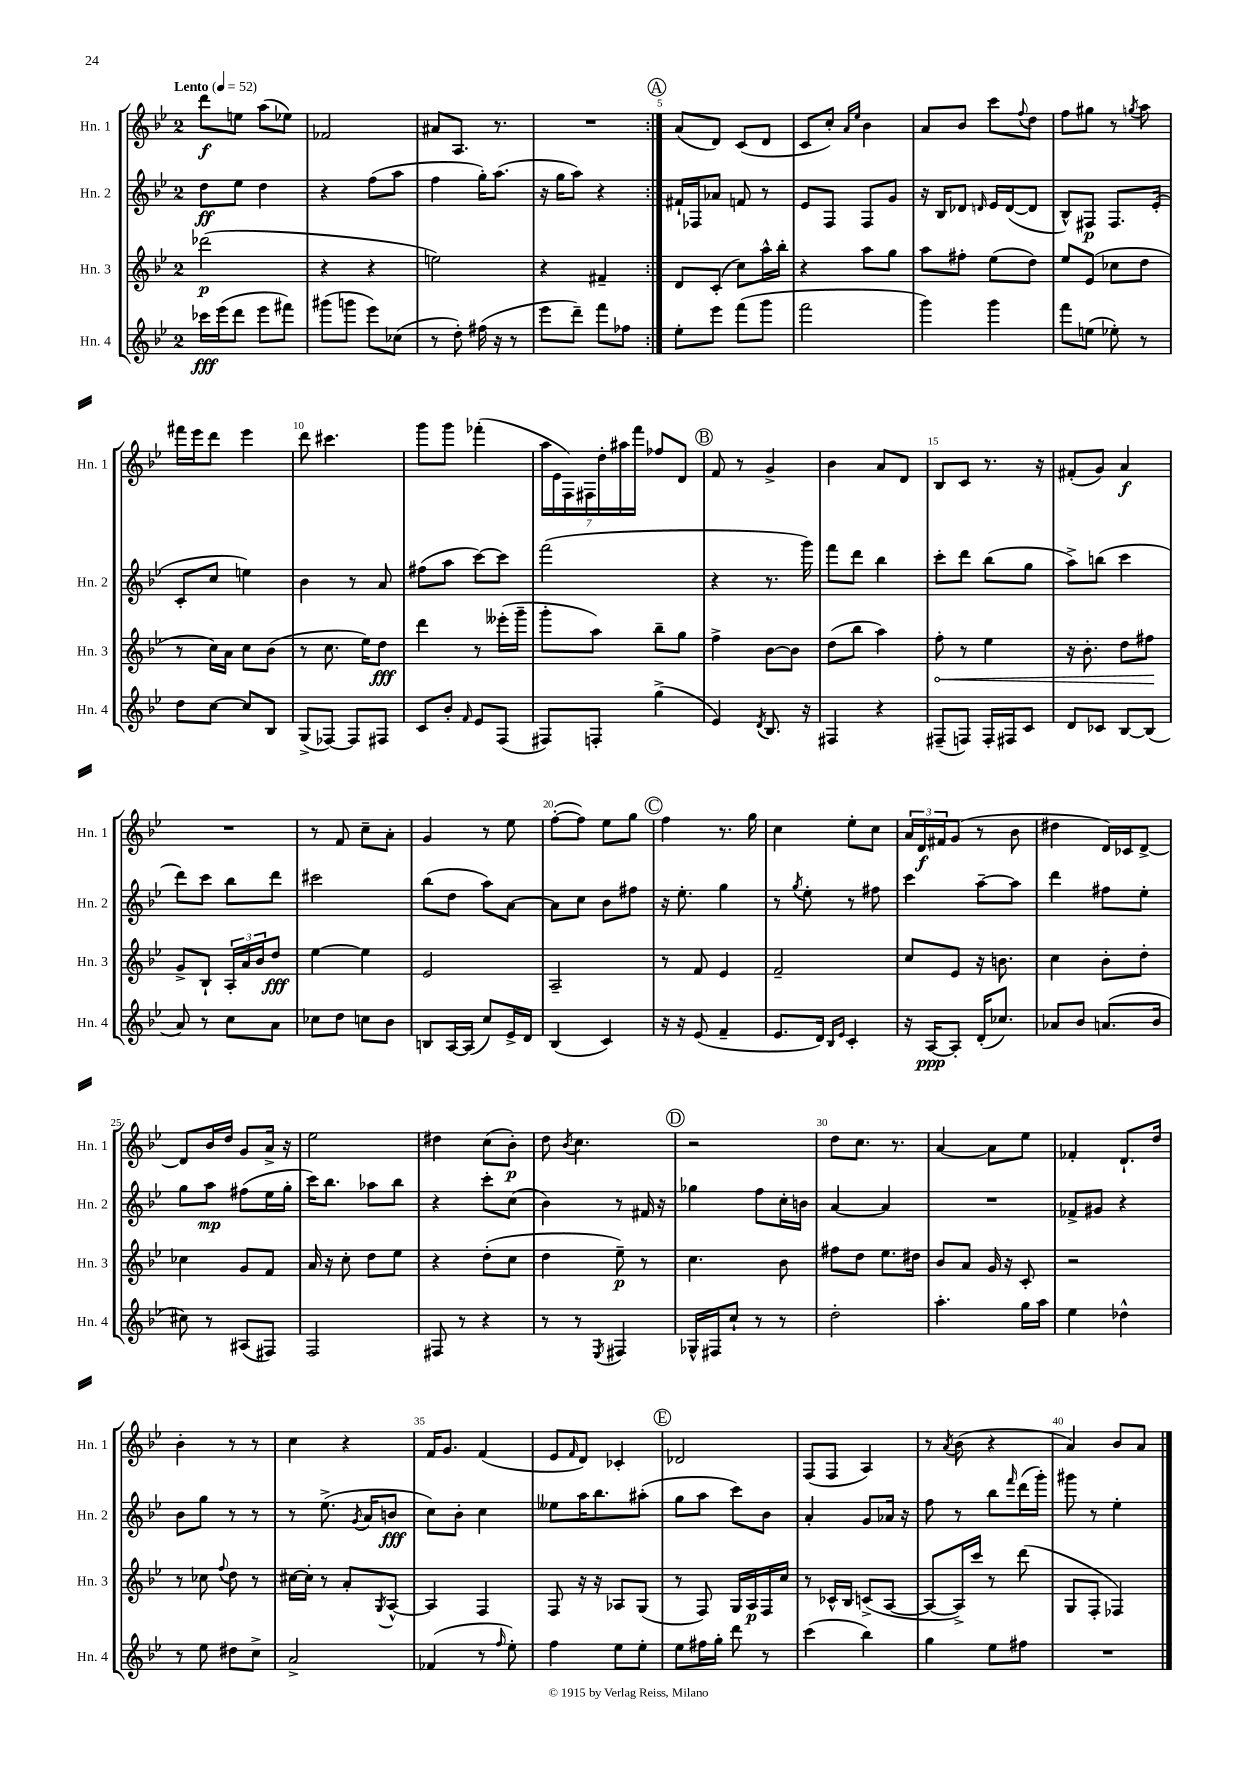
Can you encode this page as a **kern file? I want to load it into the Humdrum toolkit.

**kern	**kern	**kern	**kern
*staff4	*staff3	*staff2	*staff1
*clefG2	*clefG2	*clefG2	*clefG2
*k[b-e-]	*k[b-e-]	*k[b-e-]	*k[b-e-]
*M2/4	*M2/4	*M2/4	*M2/4
*MM52	*MM52	*MM52	*MM52
16ccc-	(2ddd-	8dd	8ddd
(16eee-	.	.	.
8ddd	.	8ee-	8ee
8eee-	.	4dd	(8aa
8fff#)	.	.	8ee-)
=	=	=	=
(8ggg#	4r	4r	2f-
8ggg	.	.	.
8eee-)	4r	(8ff	.
(8cc-	.	8aa	.
=	=	=	=
8r	2ee)	4ff	8a#
8dd')	.	.	8.A
(16ff#	.	16gg')	.
16r	.	(8.aa	8.r
8r	.	.	.
=	=	=	=
8eee-	4r	16r	2r
.	.	16gg	.
8ddd~)	.	8aa)	.
8fff	4f#~	4r	.
8ff-	.	.	.
=:|!	=:|!	=:|!	=:|!
8ee-'	8d	16f#`	(8a
.	.	16F-	.
8eee-	(8c'	8a-	8d)
(8fff	8cc)	8f	(8c
8ggg	16aa^^	8r	8d
.	16bb-'	.	.
=	=	=	=
2fff	4r	8e-	8c
.	.	8F	8cc')
.	.	.	16qqa
.	.	.	16qqee-
.	8aa	8F	4b-
.	8gg	8g	.
=	=	=	=
4ggg)	8aa	16r	8a
.	.	16B-	.
.	8ff#'	8d-	8b-
.	.	16qqd	.
4ggg	(8ee-	16e-	8ccc
.	.	([16d	.
.	.	.	8qqff
.	8dd)	8d]	8dd
=	=	=	=
8fff	8ee-	8B-^^)	8ff
(8ee	(8e-	8F#	8gg#
8ee-')	8cc-	8.F#	8r
.	.	.	8qgg
8r	8dd	.	8aa
.	.	(16e-'	.
=	=	=	=
8dd	8r	8c'	16fff#
.	.	.	16eee-
[8cc	16cc)	8cc	8ddd
.	16a	.	.
8cc]	8cc	4ee)	4eee-
8B-	(8b-	.	.
=	=	=	=
(8G^	8r	4b-	8ddd
[8F-)	8.cc	.	4.ccc#
8F-]	.	8r	.
.	16ee-)	.	.
8F#	8dd	8a	.
=	=	=	=
8c	4ddd	(8ff#	8ggg
8b-'	.	8aa	8ggg
16qqf	.	.	.
8e-	8r	[8ccc)	(4fff-'
(8F	(16eee--'	8ccc]	.
.	16ggg~	.	.
=	=	=	=
8F#)	8ggg'	(2fff	28aa
.	.	.	28e-
.	.	.	28F)
.	.	.	28F#
8F'	8aa)	.	.
.	.	.	28dd'
.	.	.	28aa#
.	.	.	28fff
(4gg^	8bb-~	.	8ff-
.	8gg	.	8d
=	=	=	=
4e-)	4ff^	4r	8f
.	.	.	8r
8qd	.	.	.
8.B-	[8b-	8.r	4g^
.	8b-]	.	.
16r	.	16ggg)	.
=	=	=	=
4F#	(8dd	8fff	4b-
.	8bb-	8ddd	.
4r	4aa)	4bb-	8a
.	.	.	8d
=	=	=	=
(8F#~	8ff'	8ccc'	8B-
8F)	8r	8ddd	8c
16F'	4ee-	(8bb-	8.r
16F#	.	.	.
8c	.	8gg	.
.	.	.	16r
=	=	=	=
8d	16r	8aa^)	(8f#'
.	8.b-'	.	.
8c-	.	(8bb	8g)
[8B-	8dd	4ccc	4a
(8B-]	8ff#	.	.
=	=	=	=
8a)	8g^	8ddd)	2r
8r	8B-`	8ccc	.
8cc	24A'	8bb-	.
.	24a	.	.
.	24b-	.	.
8a	8dd	8ddd	.
=	=	=	=
8cc-	[4ee-	2ccc#	8r
8dd	.	.	8f
8cc	4ee-]	.	8cc~
8b-	.	.	8a'
=	=	=	=
8B	2e-	(8bb-	4g
[16A	.	8dd	.
(16A]	.	.	.
8cc)	.	8aa)	8r
16e-^	.	[8a	8ee-
16d	.	.	.
=	=	=	=
(4B-	2A~	8a]	([8ff'
.	.	8cc	8ff])
4c)	.	8b-	8ee-
.	.	8ff#	8gg
=	=	=	=
16r	8r	16r	4ff
16r	.	8.ee-'	.
(8e-	8f	.	.
4f~	4e-	4gg	8.r
.	.	.	16gg
=	=	=	=
8.e-	2f~	8r	4cc
.	.	8qgg	.
.	.	8ee-'	.
16d)	.	.	.
16qqB-	.	.	.
16qqe-	.	.	.
4c'	.	8r	8ee-'
.	.	8ff#	8cc
=	=	=	=
16r	8cc	4ccc	24a
.	.	.	24d
[16A	.	.	.
.	.	.	24f#
8A']	8e-	.	(8g
(16d'	16r	[8aa~	8r
8.cc-)	8.b	.	.
.	.	8aa]	8b-
=	=	=	=
8a-	4cc	4ddd	4dd#
8b-	.	.	.
(8.a	8b-'	8ff#	16d)
.	.	.	16c-
.	8dd'	8ee-'	[8d^
16b-	.	.	.
=	=	=	=
8cc#)	4cc-	8gg	8d]
8r	.	8aa	16b-
.	.	.	16dd
(8A#	8g	(8ff#	8g
8F#)	8f	16ee-	16a^
.	.	16gg'	16r
=	=	=	=
2F	16a	16ccc)	2ee-
.	16r	8.bb-	.
.	8cc'	.	.
.	8dd	8aa-	.
.	8ee-	8bb-	.
=	=	=	=
8F#	4r	4r	4dd#
8r	.	.	.
4r	(8dd'	8ccc'	(8cc
.	8cc	(8cc	8b-')
=	=	=	=
8r	4dd	4b-)	8dd
.	.	.	8qb-
8r	.	.	4.cc
8qE-	.	.	.
4F#	8ee-~)	8r	.
.	8r	16f#	.
.	.	16r	.
=	=	=	=
16G-^^	4.cc	4gg-	2r
16F#	.	.	.
8cc`	.	.	.
8r	.	8ff	.
8r	8b-	16cc'	.
.	.	16b	.
=	=	=	=
2dd'	8ff#	[4a	8dd
.	8dd	.	8.cc
.	8.ee-	4a]	.
.	.	.	8.r
.	16dd#	.	.
=	=	=	=
4.aa'	8b-	2r	[4a
.	8a	.	.
.	16g	.	8a]
.	16r	.	.
16gg	8c'	.	8ee-
16aa	.	.	.
=	=	=	=
4ee-	2r	8f-^	4f-'
.	.	8g#	.
4dd-^^	.	4r	8.d`
.	.	.	16dd
=	=	=	=
8r	8r	8b-	4b-'
8ee-	8cc-	8gg	.
.	8qqff	.	.
8dd#	8dd	8r	8r
8cc^	8r	8r	8r
=	=	=	=
2a^	[16cc#	8r	4cc
.	16cc#']	.	.
.	8r	(8.ee-^	.
.	8a'	.	4r
.	.	8qg	.
.	.	16a	.
.	8qG	.	.
.	[8A^^	8b	.
=	=	=	=
(4f-	4A]	8cc)	16f
.	.	.	8.g
.	.	8b-'	.
8r	4F	4cc	(4f
16qqff	.	.	.
8ee-')	.	.	.
=	=	=	=
4ff	8F	8ee--	8e-
.	.	.	16qqf
.	16r	16aa	8d)
.	16r	8.bb-	.
8ee-	8A-	.	4c-'
8ee-'	(8G	(8aa#'	.
=	=	=	=
8ee-	8r	8gg	2d-
16ff#	8F)	8aa	.
16gg'	.	.	.
8ddd	16G	8ccc)	.
.	16A	.	.
8r	16F	8b-	.
.	16cc	.	.
=	=	=	=
(4ccc	8r	4a'	(8F
.	16c-^^	.	8F
.	16B-	.	.
4bb-)	(8c^	8g	4A)
.	[8A	16a-	.
.	.	16r	.
=	=	=	=
4gg	8A_	8ff	8r
.	.	.	8qa
.	16A^])	8r	(8b-
.	16ccc	.	.
8ee-	8r	8bb-	4r
.	.	16qqfff	.
8ff#	(8ddd	(16ddd	.
.	.	16ggg')	.
=	=	=	=
2r	8G	8ggg#	4a)
.	8F'	8r	.
.	4F-)	4ee-'	8b-
.	.	.	8a
==	==	==	==
*-	*-	*-	*-
